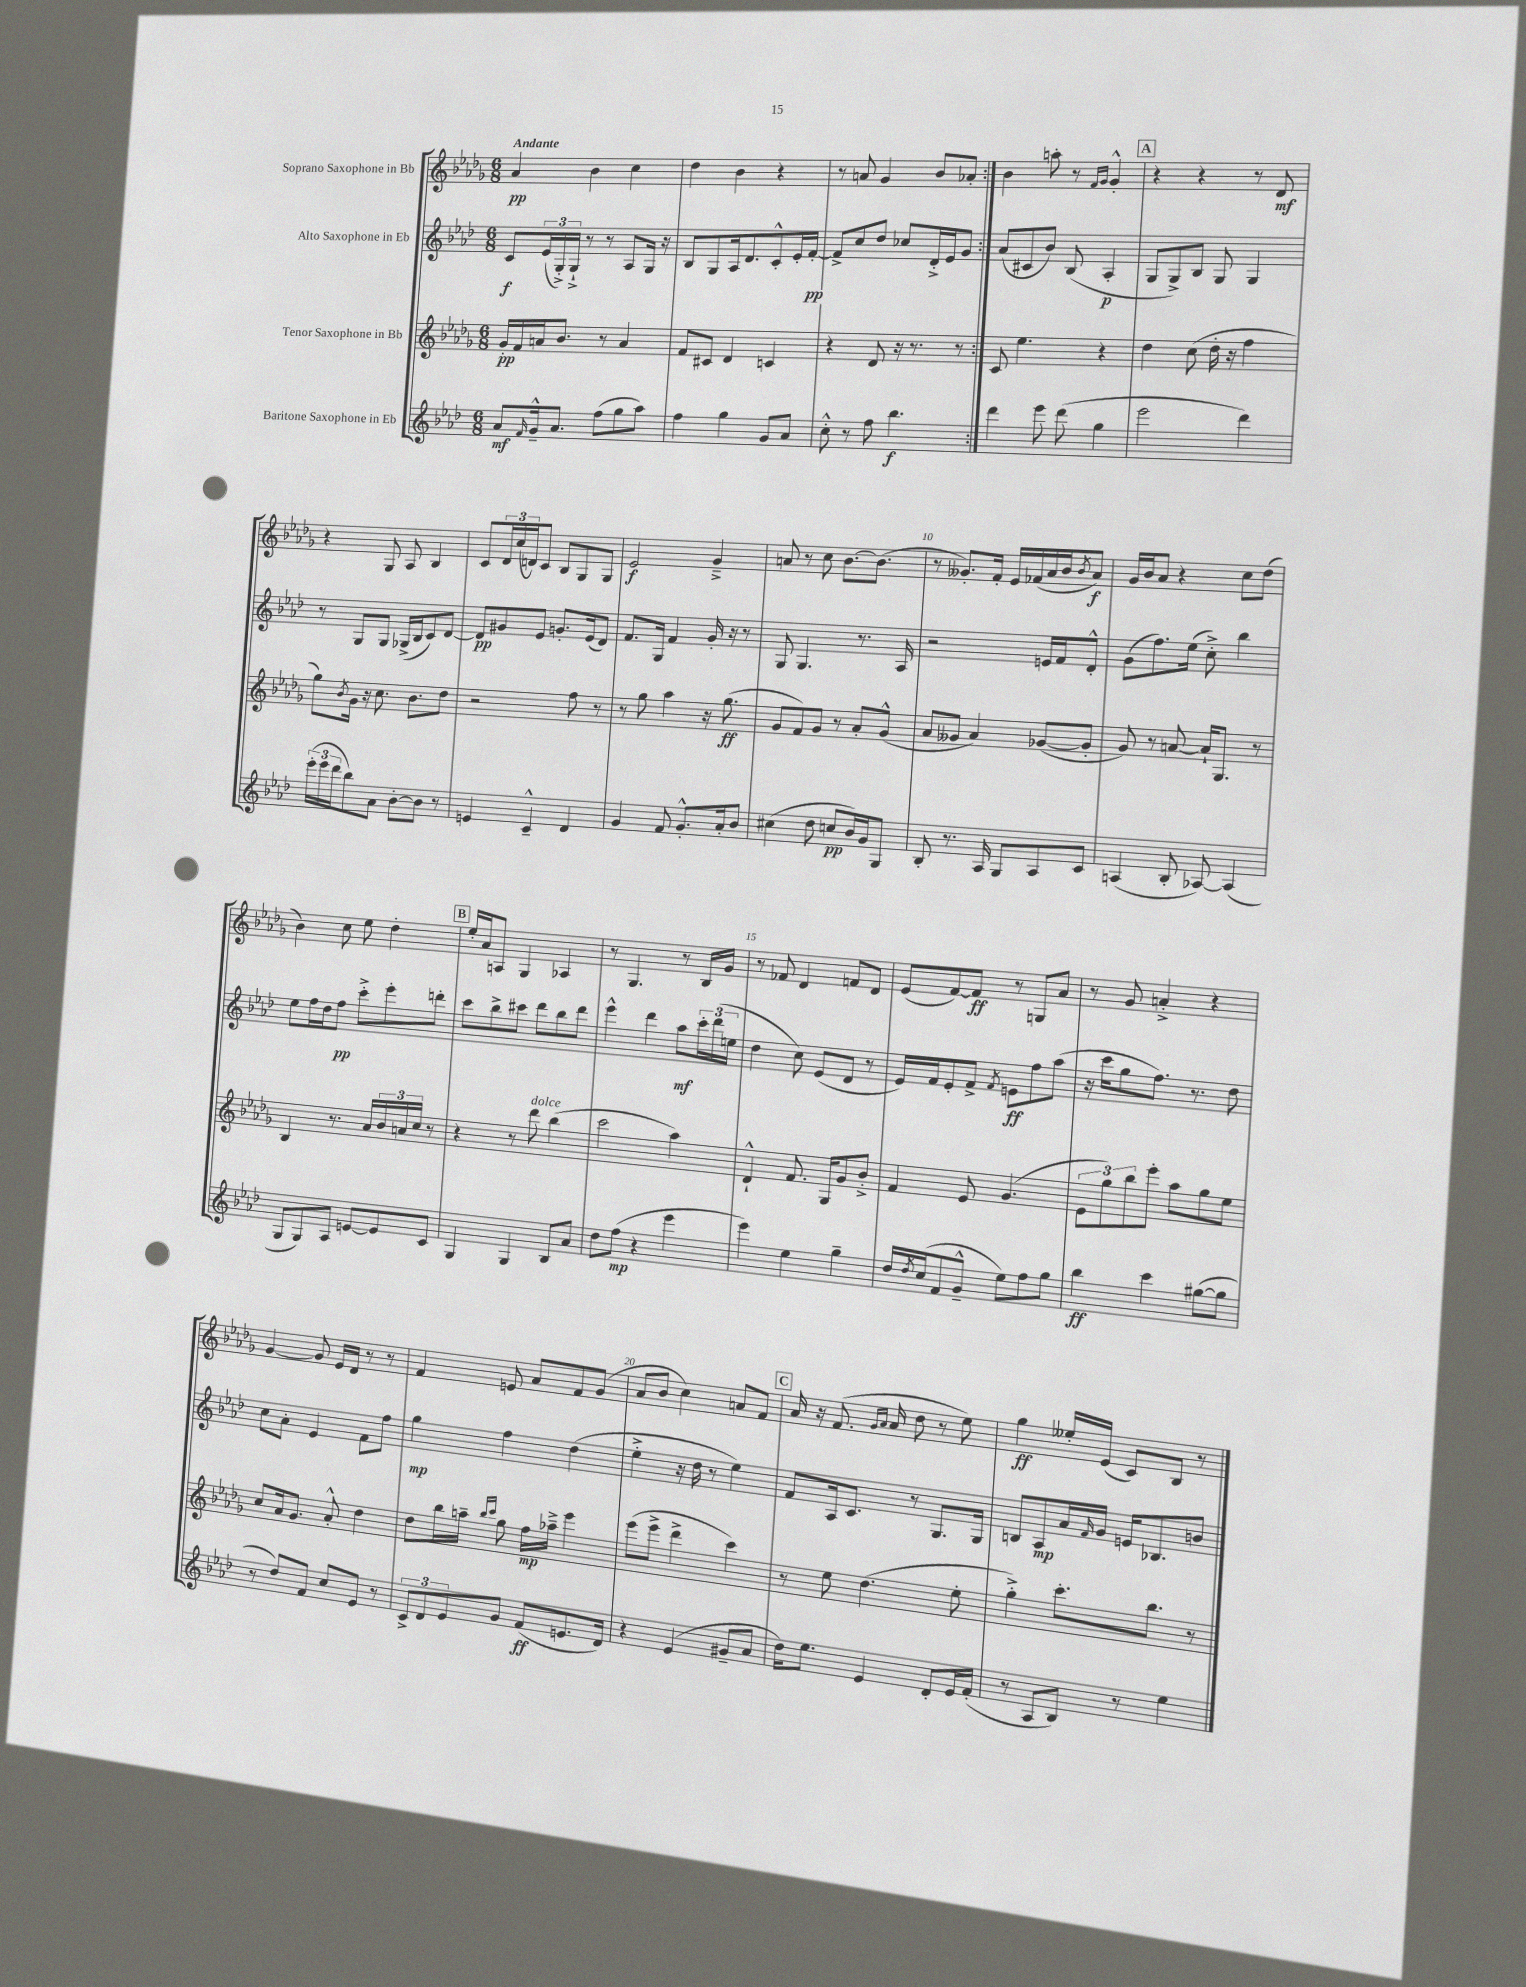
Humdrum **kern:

**kern	**kern	**kern	**kern
*staff4	*staff3	*staff2	*staff1
*clefG2	*clefG2	*clefG2	*clefG2
*k[b-e-a-d-]	*k[b-e-a-d-g-]	*k[b-e-a-d-]	*k[b-e-a-d-g-]
*M6/8	*M6/8	*M6/8	*M6/8
8a-	16g-'	8c	4a-
.	16f	.	.
16qqf	.	.	.
16g~^^	16a	(24e-	.
.	.	24G'^)	.
8.a-	8.b-	.	.
.	.	24G`^	.
.	.	8r	4b-
(8ff	8r	8r	.
8gg	4a	8A-	4cc
8aa-)	.	16G	.
.	.	16r	.
=	=	=	=
4ff	8f	8B-	4dd-
.	8c#	8G	.
4gg	4d-	16A-	4b-
.	.	8.d-	.
8g	4c	8c'^^	4r
8a-	.	16e-'	.
.	.	[16f'	.
=	=	=	=
8cc'^^	4r	8f^]	8r
8r	.	8cc	8a
8ff	8d-	8dd-	4g-
4.bb-	16r	8cc-	.
.	8.r	.	.
.	.	16d-'^	8b-
.	.	16e-	.
.	8r	8g	8a-'
=:|!	=:|!	=:|!	=:|!
4ddd-	8c	(8a-	4b-
.	4.ee-	8c#	.
8eee-	.	8b-)	8aa'
(8ddd-	.	(8B-	8r
.	.	.	16qqf
.	.	.	16qqg-
4gg	4r	4A-'	4g-'^^
=	=	=	=
2eee-	4dd-	8G	4r
.	.	8G^)	.
.	(8cc	8B-	4r
.	16dd-'	8G	.
.	16r	.	.
4ddd-)	4ff	4G	8r
.	.	.	8d-
=	=	=	=
(24eee-'	8gg-)	8r	4r
24eee-	.	.	.
24ddd-	.	.	.
.	8qb-	.	.
8bb-)	16g-	8G	.
.	16r	.	.
8a-	8.cc	8G	8G-
[8b-'	.	(16G-^	8A-
.	8.b-	16B-	.
8b-]	.	8c)	4B-
8r	8dd-	[8d-	.
=	=	=	=
4e	2r	8d-]	8c
.	.	8g#	24d-
.	.	.	(24cc
.	.	.	24d)
4c~^^	.	8e-	8c
.	.	8.g'	8B-
4d-	8ff	.	8G-
.	.	(16e-	.
.	8r	8d-)	8G-
=	=	=	=
4g	8r	8.f	2e-
.	8gg-	.	.
.	.	16G	.
8f	4aa-	4f	.
8.g'^^	.	.	.
.	16r	16g'	4g-~^
16a-'	(8.gg-	16r	.
8b-	.	8r	.
=	=	=	=
(4cc#	8g-	8G	8a
.	8f)	4.G	8r
8dd-	8g-	.	8cc
8cc	8r	.	[8.b-
16b-)	8a-'	8.r	.
16g	.	.	(8.b-]
8G	(8g-^^	.	.
.	.	16A-	.
=	=	=	=
8B-'	8a-	2r	8r
8.r	8g--	.	8.g--')
.	4a-)	.	.
16A-	.	.	16f'
8G	.	.	16e-
.	.	.	(16f-
8A-	([8g-	16e	16a-
.	.	16f	16b-
.	.	.	8qb-
8c	8g-']	8d-'^^	8a-)
=	=	=	=
(4A	8g-)	(8g	16g-
.	.	.	16b-
.	8r	8.ff)	8a-
8B-'	[8a	.	4r
.	.	(16ee-	.
[8A-)	16a`]	8cc'^)	.
.	8.G-	.	.
(4A-]	.	4bb-	8cc
.	8r	.	(8dd-
=	=	=	=
8G	4B-	8ee-	4b-)
8G)	.	16ff	.
.	.	16dd-	.
8A-	8.r	8ff	8cc
[8e	.	8ccc'^	8ee-
.	16a-	.	.
8e]	24b-	8eee-'	4dd-'
.	24a	.	.
.	24cc	.	.
8c	8r	8ddd'	.
=	=	=	=
4G	4r	8ccc	16ee-'
.	.	.	16a-
.	.	8bb-^	8A
4G	8r	8ccc#	4G-
.	8ddd-	8ddd-	.
8B-	(4bb-	8bb-	4A-
8a-	.	8ddd-	.
=	=	=	=
8dd-	2ccc	4eee-^^	8r
(8ff	.	.	4.G-
4r	.	4ddd-	.
4eee-	4aa-)	8aa-	8r
.	.	24ccc'	16B-
.	.	(24ddd-	.
.	.	.	16g-
.	.	24ee	.
=	=	=	=
4eee-)	4d-`^^	4dd-	8r
.	.	.	8f-
4ee-	8.f	8cc)	4d-
.	.	(8e-	.
.	16G-	.	.
4gg~	8g-	8d-	8f
.	8b-'^	8r	8d-
=	=	=	=
16dd-	4f	16e-)	(8e-
8qdd-	.	.	.
(16cc	.	16f	.
8f	.	8e-'	[8f)
8g~^^	8e-	8f^	8f]
.	.	8qf	.
8ee-)	(4.g-	8e	8r
8ff	.	8ff	8G
8gg	.	(8aa-	8a-
=	=	=	=
4bb-	12e-	16r	8r
.	.	16ccc	.
.	12gg-)	.	.
.	.	8gg	8g-
.	12bb-	.	.
4ccc	8eee-'	8.ff)	4a'^
.	8aa-	.	.
.	.	8.r	.
([8gg#	8gg-	.	4r
8gg#]	8ee-	8dd-	.
=	=	=	=
8r	8cc	8cc	[4g-
8dd-)	16a-	8a-'	.
.	8.g-	.	.
8f	.	4e-	8g-]
8cc	8a-'^^	.	16e-
.	.	.	16d-
8e-	4dd-	8f	8r
8r	.	8ff	8r
=	=	=	=
12c^	8dd-	4gg	4f
12d-	.	.	.
.	16bb-	.	.
12e-	.	.	.
.	16aa~	.	.
.	16qqbb-	.	.
.	16qqccc	.	.
8g	8gg-	4ff	8e
(8f	16ff	.	8a-
.	16aa-~^	.	.
8.e	4eee-	(4dd-	8f
.	.	.	(8g-
16d-)	.	.	.
=	=	=	=
4r	(8eee-	4ee-'^	8a-
.	8eee-^	.	8b-
(4e-	4ddd-^	16r	4cc)
.	.	16dd-	.
.	.	8r	.
8g#~	4ccc)	4ee-)	8a
8a-	.	.	8f
=	=	=	=
16dd-)	8r	8f	16a-
8.ee-	.	.	16r
.	8ee-	16A-	(8.f
.	.	8.c	.
4e-	(4.dd-	.	.
.	.	.	16qqg-
.	.	.	16qqa-
.	.	.	16a-
.	.	8r	8dd-
8d-'	.	8.G	8r
16e-	8ee-'	.	8ee-)
(16f'	.	16G	.
=	=	=	=
8r	4gg-'^)	8B	4gg-
8A-	.	8A-	.
8B-)	8.ccc'	16a-	16ee--'
.	.	16qqf	.
.	.	16g	(16e-
8r	.	16e	8c)
.	8.bb-	8.B-	.
4ee-	.	.	8B-
.	8r	8b	8r
==	==	==	==
*-	*-	*-	*-
